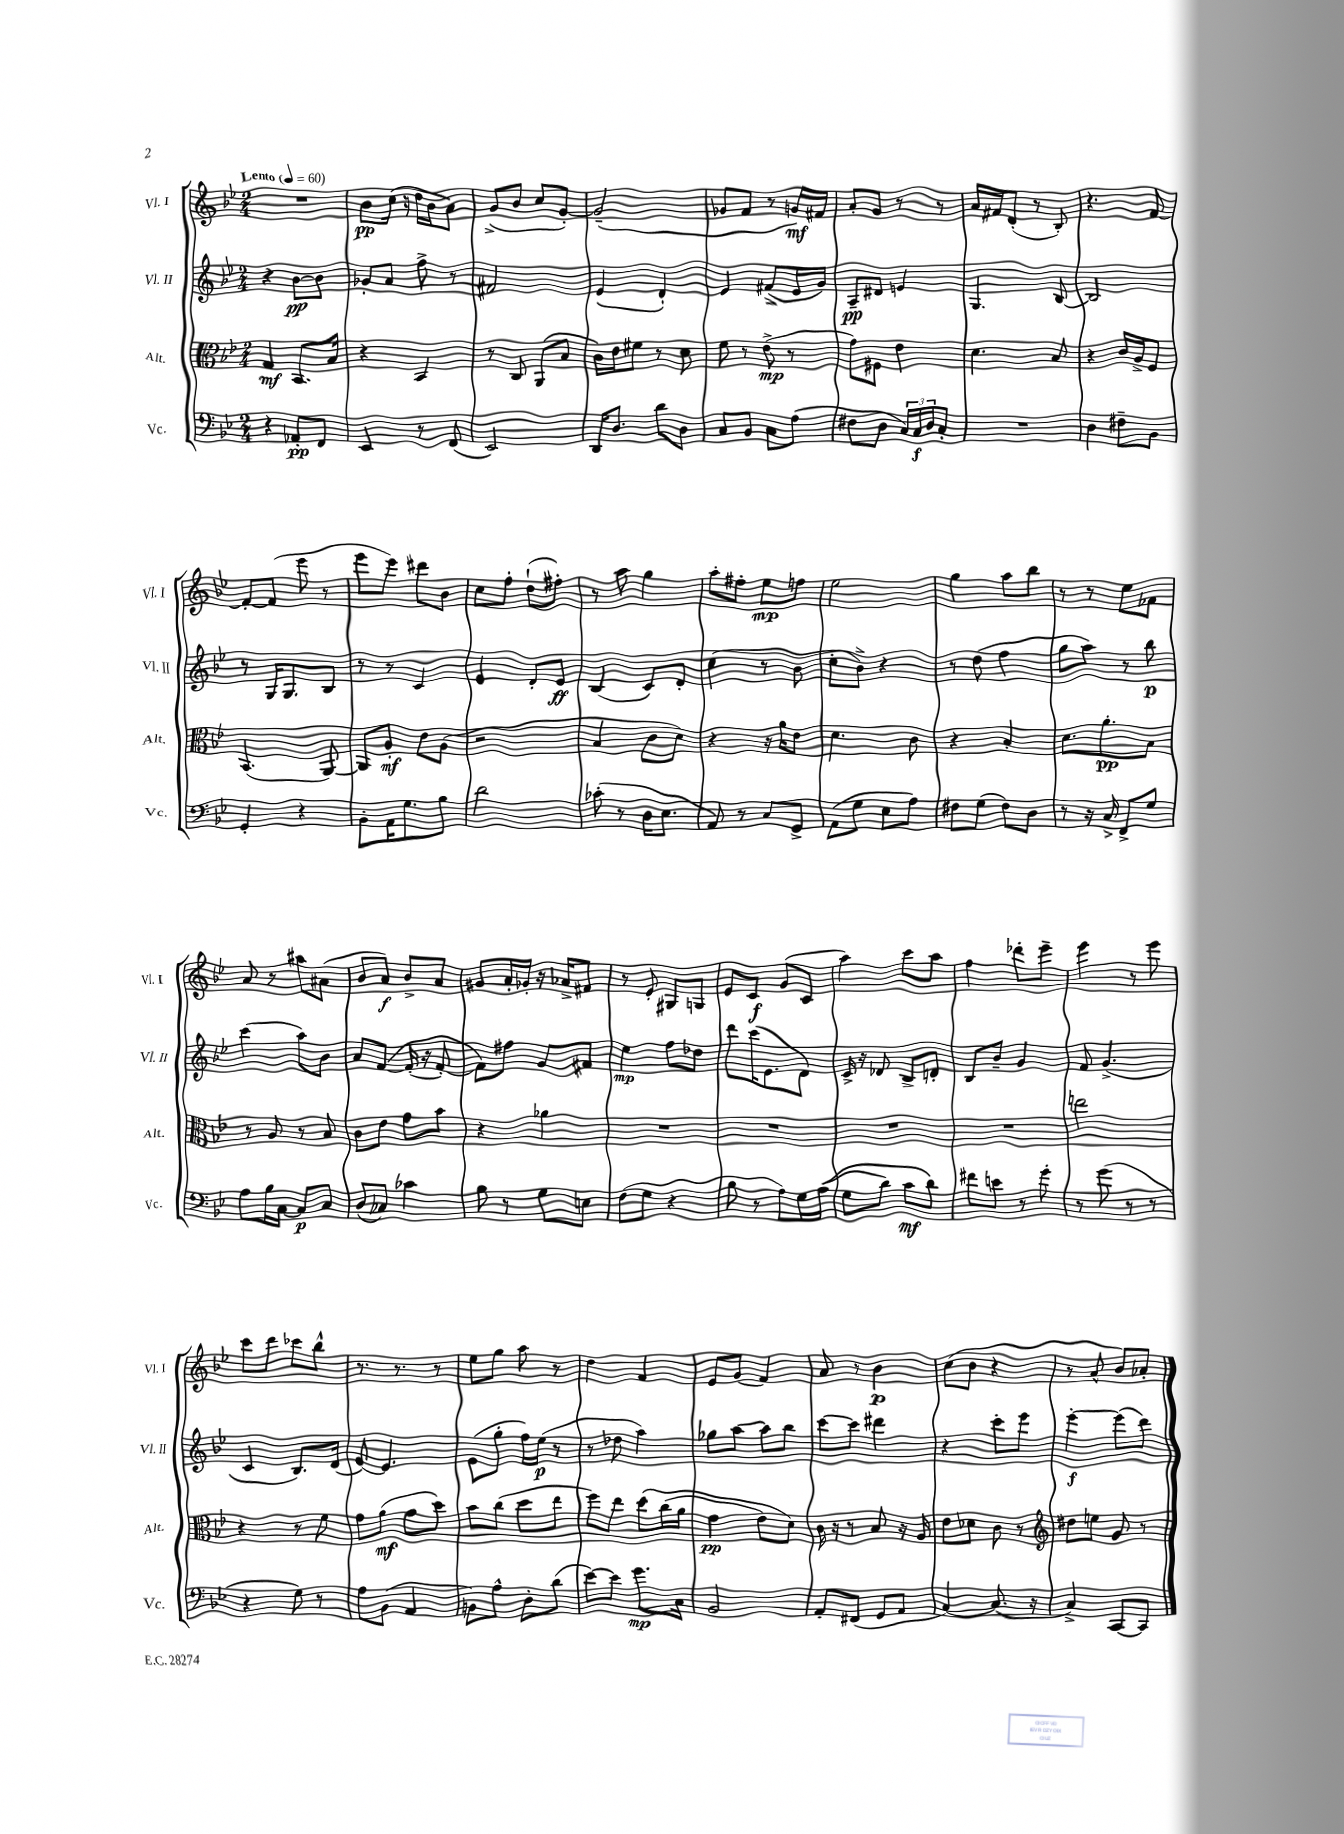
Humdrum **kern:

**kern	**kern	**kern	**kern
*staff4	*staff3	*staff2	*staff1
*clefF4	*clefC3	*clefG2	*clefG2
*k[b-e-]	*k[b-e-]	*k[b-e-]	*k[b-e-]
*M2/4	*M2/4	*M2/4	*M2/4
*MM60	*MM60	*MM60	*MM60
4r	4G/	4r	2r
8AA-'/L	8.BB-/L	[8b-\L	.
8FF/J	.	8b-\]J	.
.	16B-/Jk	.	.
=	=	=	=
4EE-/	4r	8g-'/L	8b-\L
.	.	8a/J	(16cc\Jk
.	.	.	16r
8r	4BB-/	8ff^\	16dd\LL
.	.	.	16b-\J
(8FF/	.	8r	8a\J)
=	=	=	=
2EE-/)	8r	2f#/	(8g^/L
.	8C/	.	8b-/J
.	(8AA/L	.	8cc/L
.	8B-/J	.	[8g'/J)
=	=	=	=
16DD/LK	16c\LL)	(4e-/	(2g~/]
8.D/J	16e-\J	.	.
.	8f#\J	.	.
8d\L	8r	4d'/)	.
8D\J	8d\	.	.
=	=	=	=
8C/L	8f\	4e-/	8g-/L
8BB-/J	8r	.	8f/J
8C\L	(8e-^\	(8f#^/L	8r
(8A\J	8r	16e-/L	16g/LL)
.	.	16g/JJ)	16f#/JJ
=	=	=	=
8F#\L	8g\L)	8A~/L	8a'/L
8D\J	8F#\J	8d#/J	8g/J
24C/LL)	4e-\	4e/	8r
24C/	.	.	.
24D/J	.	.	.
8C'/J	.	.	8r
=	=	=	=
2r	4.d\	4.G/	16a/LL
.	.	.	16f#/J
.	.	.	(8d'/J
.	.	.	8r
.	8B-/	[8B-/	8B-'/)
=	=	=	=
4D\	4r	2B-/]	4.r
8F#~\L	16c/LL	.	.
.	16A^/J	.	.
8BB-\J	8F/J	.	[8f/
=	=	=	=
4GG'/	(4.BB-/	8r	8f'/_L
.	.	16G/LK	(8f/]J
.	.	8.G/	.
4r	.	.	8eee-\
.	[8AA/)	8B-/J	8r
=	=	=	=
8BB-'\L	8AA/]L	8r	8eee-\L
16AA\K	8A'/J	8r	8eee-\J)
8.G\	.	.	.
.	8e-\L	4c/	8ddd#\L
8B-\J	(8A\J	.	8b-\J
=	=	=	=
2d\	2r	4e-/	8cc\L
.	.	.	8ff'\J
.	.	8d'/L	(8dd`\L
.	.	8e-/J	8ff#'\J)
=	=	=	=
(8c-'\	4B-/	(4B-/	8r
8r	.	.	8aa\
16D\LK	8c\L	8c/L)	4gg\
8.E-\J	.	.	.
.	8d\J)	8d'/J	.
=	=	=	=
8AA/)	4r	(4cc\	8aa'\L
8r	.	.	8ff#'\J
8C/L	16r	8r	8ee-\L
.	16a\LK	.	.
8GG^/J	8e-\J	8b-\	8ff\J
=	=	=	=
(8AA\L	4.d\	8cc'\L	2ee-\
8G\J	.	8b-^\J)	.
8E-\L	.	4r	.
8A\J)	8c\	.	.
=	=	=	=
8F#\L	4r	8r	4gg\
(8G\J	.	(8dd\	.
8F#\L)	4B-'/	4ff\	8aa\L
8D\J	.	.	8bb-\J
=	=	=	=
8r	8.d\L	8gg\L	8r
16r	.	8aa\J)	8r
16C^/	8.a'\	.	.
8FF^/L	.	8r	8ee-\L
8G/J	8B-\J	8bb-\	8f-\J
=	=	=	=
8A\L	8r	(4ccc\	8a/
16B-\L	8A/	.	8r
[16C\JJ	.	.	.
8C/]L	8r	8aa\L)	8aa#\L
8C/J	8B-/	8b-\J	(8a#\J
=	=	=	=
(8D/L	8c\L	8a/L	8b-/L
8C-/J)	8e-\J	&([8f/J	8a/J)
4c-\	8g\L	(16f'/]	8b-^/L
.	.	16r	.
.	8b-\J	[8f'/)	8a/J
=	=	=	=
8B-\	4r	8f\]L&)	8g#/L
8r	.	8ff#\J	16a'/L
.	.	.	16g-'/JJ
8G\L	4a-\	8g/L	16r
.	.	.	16a-^/LK
8E\J	.	8f#/J	8f#/J
=	=	=	=
(8F\L	2r	4ee-\	8r
8G\J	.	.	8e-'/
4r	.	8ff\L	8G#/L
.	.	8dd-\J	8G/J
=	=	=	=
8B-\	2r	8ddd\L	8e-/L
8r	.	(16ccc\K	8c/J
.	.	8.e-\	.
8A\L)	.	.	(8g/L
16G\L	.	8d\J)	8c/J
&((16A\JJ	.	.	.
=	=	=	=
8G\L	2r	16c^/	4aa\)
.	.	16r	.
8d\J)	.	8d-/	.
8c\L	.	8B-^/L	8ccc\L
8d\J&)	.	8d'/J	8aa\J
=	=	=	=
8f#\L	2r	8B-/L	4ff\
8e\J	.	8b-~/J	.
8r	.	4g/	8ddd-'\L
8g'\	.	.	8eee-~\J
=	=	=	=
8r	2ee\	8f/	4eee-\
(8g\	.	(4.g^/	.
8r	.	.	8r
8r	.	.	8eee-\
=	=	=	=
4r	4r	4c/	8ccc\L
.	.	.	8ddd\J
8G\)	8r	8.B-/L)	8ccc-\L
8r	8f\	.	8bb-^^\J
.	.	(16d/Jk	.
=	=	=	=
8A\L	8g\L	[8e-/)	8.r
(8BB-\J	(8a\J	4.e-/]	.
.	.	.	8.r
4AA/	8g\L	.	.
.	8dd\J)	.	8r
=	=	=	=
8BB\L)	8b-\L	(8e-\L	8ee-\L
8A^^\J	(8cc\J	8gg'\J	8gg\J
8D'\L	8dd\L	16ff\LL)	8aa\
.	.	(16ee-\JJ	.
(8d\J	8ee-\J	8r	8r
=	=	=	=
[8e-\L)	8ff\L)	8r	4dd\
8e-\]J	8ee-\J	8dd-\	.
8.g\L	&(8dd\L	4aa\)	4f/
.	(16cc\L	.	.
16C\Jk	16a\JJ	.	.
=	=	=	=
2BB-/	4g\	8gg-\L	8e-/L
.	.	[8aa\J	(8g/J
.	8e-\L)	8aa\]L	4f/)
.	8d\J&)	8bb-\J	.
=	=	=	=
8AA'/L	16c\	[8ccc\L	8a/
.	16r	.	.
(8FF#/J	8r	8ccc\]J	8r
8GG/L	8B-/	4ddd#\	4b-\
8AA/J	16r	.	.
.	16A/	.	.
=	=	=	=
[4C/)	8e-\L	4r	(8cc\L
.	8d-\J	.	8b-\J
(8.C/]	8c\	8ccc'\L	4r
.	8r	8eee-\J	.
16r	.	.	.
=	=	=	=
*	*clefG2	*	*
4C^/)	8dd#\L	[4eee-'\	8r
.	8ee\J	.	8a^^/
[8CC/L	8g/	(8eee-\]L	8b-/L)
8CC/]J	8r	8ddd\J)	8a-'/J
==	==	==	==
*-	*-	*-	*-
